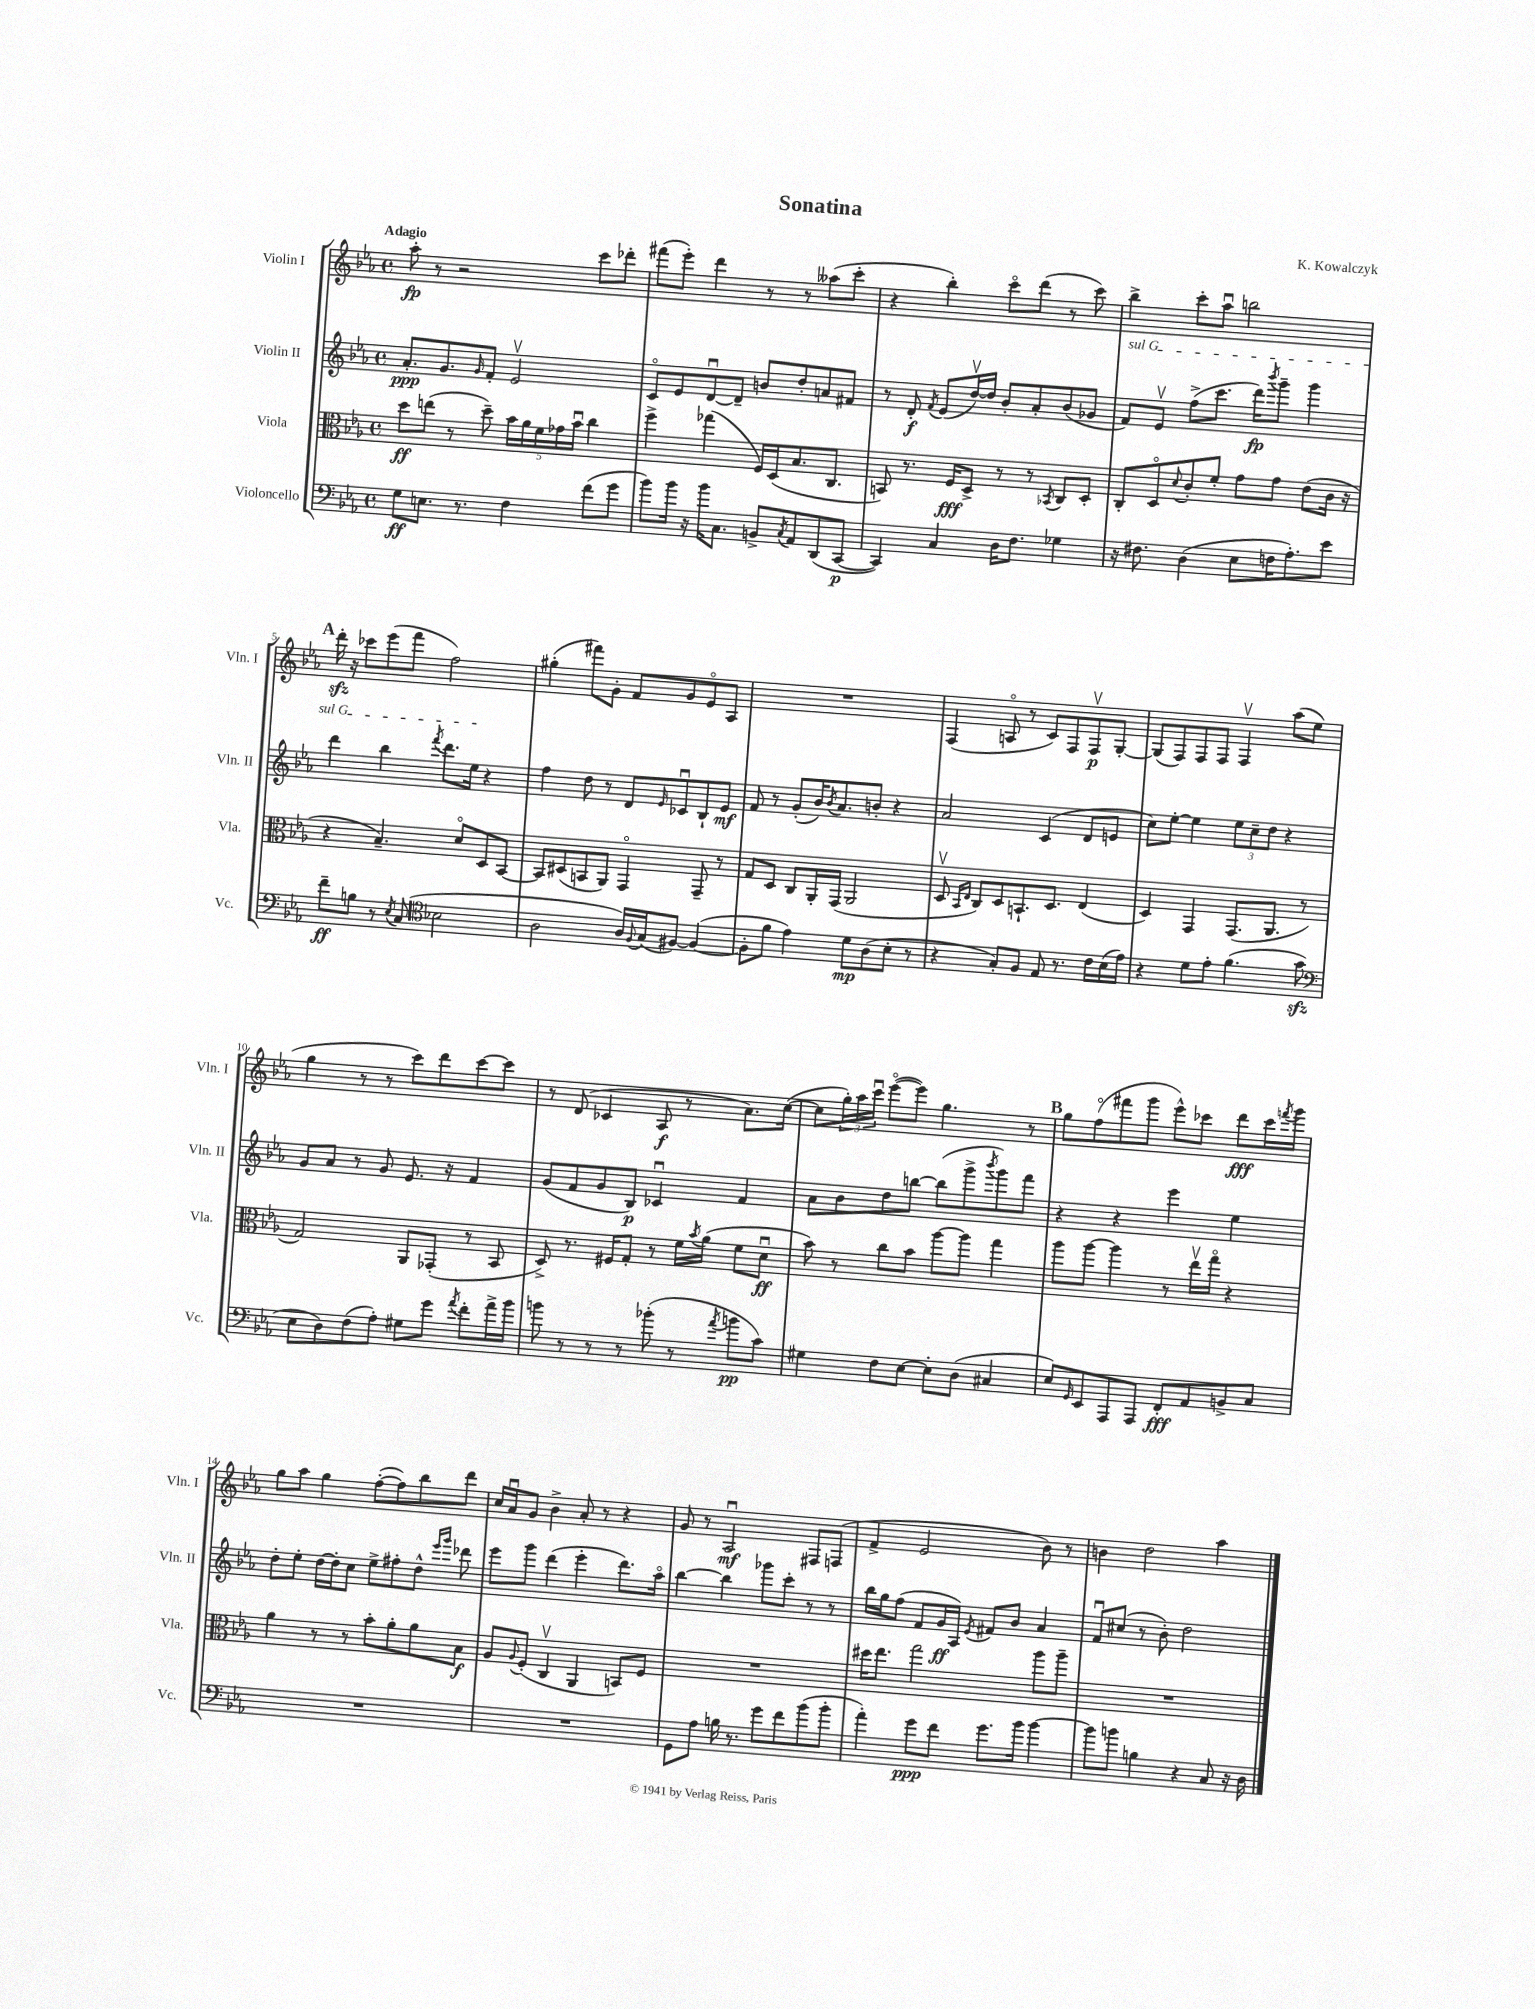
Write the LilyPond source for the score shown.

\header { title = "Sonatina" composer = "K. Kowalczyk" }
<<
\new StaffGroup <<
\new Staff = "s0" \with { instrumentName = "Violin I" shortInstrumentName = "Vln. I" } {
    \clef treble \key ees \major \defaultTimeSignature \time 4/4 \tempo "Adagio"
    aes''8-.\fp r8 r2 c'''8 des'''8-. |
    fis'''8( ees'''8-.) d'''4 r8 r8 aeses''8( c'''8-. |
    r4 bes''4-.) c'''8\flageolet d'''8( r8 c'''8) |
    bes''4-> c'''8-. aes''8\downbow b''2 |
    \mark \markup { \bold "A" } d'''16-.\sfz r16 ces'''8 ees'''8( f'''8 f''2) |
    gis''4-.( fis'''8) g'8-. f'8 g'8 ees'8\flageolet aes8 |
    R1 |
    f4( a8\flageolet r8 c'8) f8 f8\upbow\p g8~-. |
    g8( f8) f8 f8 f4\upbow aes''8( ees''8 |
    g''4 r8 r8 c'''8) d'''8 c'''8~ c'''8 |
    r8 d'8( ces'4 aes8\f r8 aes'8.) c''16~( |
    c''8 \tuplet 3/2 { g''16-.) aes''16 c'''16\downbow } ees'''8~\flageolet( ees'''8) g''4. r8 |
    \mark \markup { \bold "B" } g''8 f''8\flageolet( fis'''8 g'''8 ees'''8-^) ces'''8 d'''8\fff ces'''16 \acciaccatura { f'''8 } g'''16 |
    g''8 aes''8 g''4 f''8~-.( f''8) bes''8 d'''8 |
    c''16 aes'16\downbow g'8 bes'4-> aes'8-. r8 r4 |
    g'8 r8 aes2\downbow\mf fis8 f8( |
    f'4-> ees'2 bes'8) r8 |
    b'4 d''2 aes''4 \bar "|." |
}
\new Staff = "s1" \with { instrumentName = "Violin II" shortInstrumentName = "Vln. II" } {
    \clef treble \key ees \major \defaultTimeSignature \time 4/4
    aes'8.-.\ppp g'8. \grace { g'16 } f'8-. ees'2\upbow |
    c'8\flageolet ees'8 d'8~\downbow d'8-- b'8 d''8-. a'8 fis'8 |
    r8 d'8-.\f \acciaccatura { f'8 } ees'8( d''16~\upbow) d''16 bes'8-. aes'8-. bes'8( ges'8 |
    \once \override TextSpanner.bound-details.left.text = \markup { \italic "sul G" } f'8\startTextSpan) ees'8\upbow f''8->( c'''8. d'''16\fp) \acciaccatura { bes'''8 } g'''8-- g'''4 |
    \mark \markup { \bold "A" } d'''4 bes''4 \acciaccatura { f'''8 } d'''8. ees''16\stopTextSpan r4 |
    f''4 d''8 r8 d'8 \grace { ees'16 } ces'8\downbow bes8-! ees'8\mf |
    f'8 r8 g'8-.( bes'16) \acciaccatura { bes'8 } aes'8. b'8-. r4 |
    aes'2 c'4( d'8 e'8 |
    c''8) ees''8~-. ees''4 \tuplet 3/2 { ees''8 c''8-- d''8 } r4 |
    g'8 aes'8 r8 g'8 ees'8. r16 f'4 |
    g'8( f'8 g'8 bes8\p) ces'4\downbow f'4 |
    aes'8 bes'8 d''8 b''8~ b''8( g'''8-> \acciaccatura { bes'''8 } g'''8) f'''8 |
    \mark \markup { \bold "B" } r4 r4 ees'''4 ees''4 |
    d''8-. ees''8-. d''16~ d''16-. c''8 ees''8-> fis''8-. d''8-^ \grace { ees'''16 g'''16 } des'''8 |
    ees'''8 g'''8 d'''4( ees'''4-. d'''8.) aes''16\flageolet |
    bes''4~ bes''4 ges'''8 c'''8-. r8 r8 |
    bes''16 g''16 f''8( f'8 g'16\ff aes16) \acciaccatura { ees'8 } fis'8 bes'8 aes'4 |
    f'8\downbow cis''8( r8 bes'8-.) d''2 \bar "|." |
}
\new Staff = "s2" \with { instrumentName = "Viola" shortInstrumentName = "Vla." } {
    \clef alto \key ees \major \defaultTimeSignature \time 4/4
    d''8\ff e''8( r8 d''8--) \tuplet 5/4 { bes'16 aes'16 f'16 ges'16 bes'16\downbow } c''4 |
    f''4-> ges''4( f16) d16( bes8. c8. |
    b,8) r8. f16\fff d8-> r8 r8 \acciaccatura { bes,8 } c8 d8-. |
    c8-. d8\flageolet \appoggiatura { d'8 } c'8-. f'8-. g'8 g'8 ees'8( c'16 r16 |
    \mark \markup { \bold "A" } r4 bes4.--) d'8\flageolet d8 bes,8~ |
    bes,8 dis8( b,8 aes,8) g,4\flageolet g,8-- r8 |
    g8 d8 c8 aes,16-. g,16( aes,2 |
    d8\upbow \grace { bes,16 ees16 } c8) d8 b,8.-! d8. ees4( |
    d4) g,4 g,8.( aes,8. r8 |
    g2) aes,8 ges,8-.( r8 bes,8 |
    d8->) r8. fis16 g8-. r8 f'16 \acciaccatura { bes'8 } aes'16( f'8 d'8\downbow\ff |
    bes'8) r8 c''8 bes'8 aes''8~ aes''8 g''4 |
    \mark \markup { \bold "B" } aes''8 aes''8~ aes''4 r8 ees''16\upbow g''16\flageolet r4 |
    aes'4 r8 r8 bes'8-. aes'8-. aes'8 bes8\f |
    aes8 \appoggiatura { aes8 } f8-.( c4\upbow aes,4 b,8) f8 |
    R1 |
    dis''16 ees''8. g''2 aes''8 aes''8-- |
    R1 \bar "|." |
}
\new Staff = "s3" \with { instrumentName = "Violoncello" shortInstrumentName = "Vc." } {
    \clef bass \key ees \major \defaultTimeSignature \time 4/4
    g8\ff e8. r8. f4 f'8( g'8 |
    bes'8) bes'16 r16 bes'16 c8. b,8-> \acciaccatura { c8 } aes,8 d,8( c,8~\p |
    c,4) c4 d16 f8. ges4 |
    r16 fis8. d4( ees8 f16 aes8.-.) ees'8 |
    \mark \markup { \bold "A" } f'8--\ff b8 r8 \acciaccatura { ees8 } c8( \clef tenor bes2 |
    aes2 aes16) \appoggiatura { f8 } g16( fis8~) fis4~( |
    fis8-. f'8 ees'4) d'8\mp aes8( bes8-. r8 |
    r4 g8-.) f8 ees8 r8. c'16 bes16( ees'16) |
    r4 d'8 ees'8-. f'4.( g'8\sfz |
    \clef bass ees8 d8) f8( aes8-.) gis8 g'8 \acciaccatura { aes'8 } f'8-. aes'16-> bes'16 |
    b'8 r8 r8 r8 bes'8-.( r8 \acciaccatura { aes'8 } b'8\pp c'8) |
    gis4 f8 ees8~ ees8-. d8( cis4 |
    \mark \markup { \bold "B" } ees8) \grace { g,16 } ees,8 aes,,8 aes,,8 f,8-.\fff aes,8 b,8-> c8 |
    R1 |
    R1 |
    g,8 aes8 b16 r8. g'8 f'8 bes'8( bes'8-. |
    aes'4-.) g'8\ppp f'8 g'8. bes'16 bes'4~ |
    bes'8 b'8 b4 r4 c8 r16 d16 \bar "|." |
}
>>
>>
